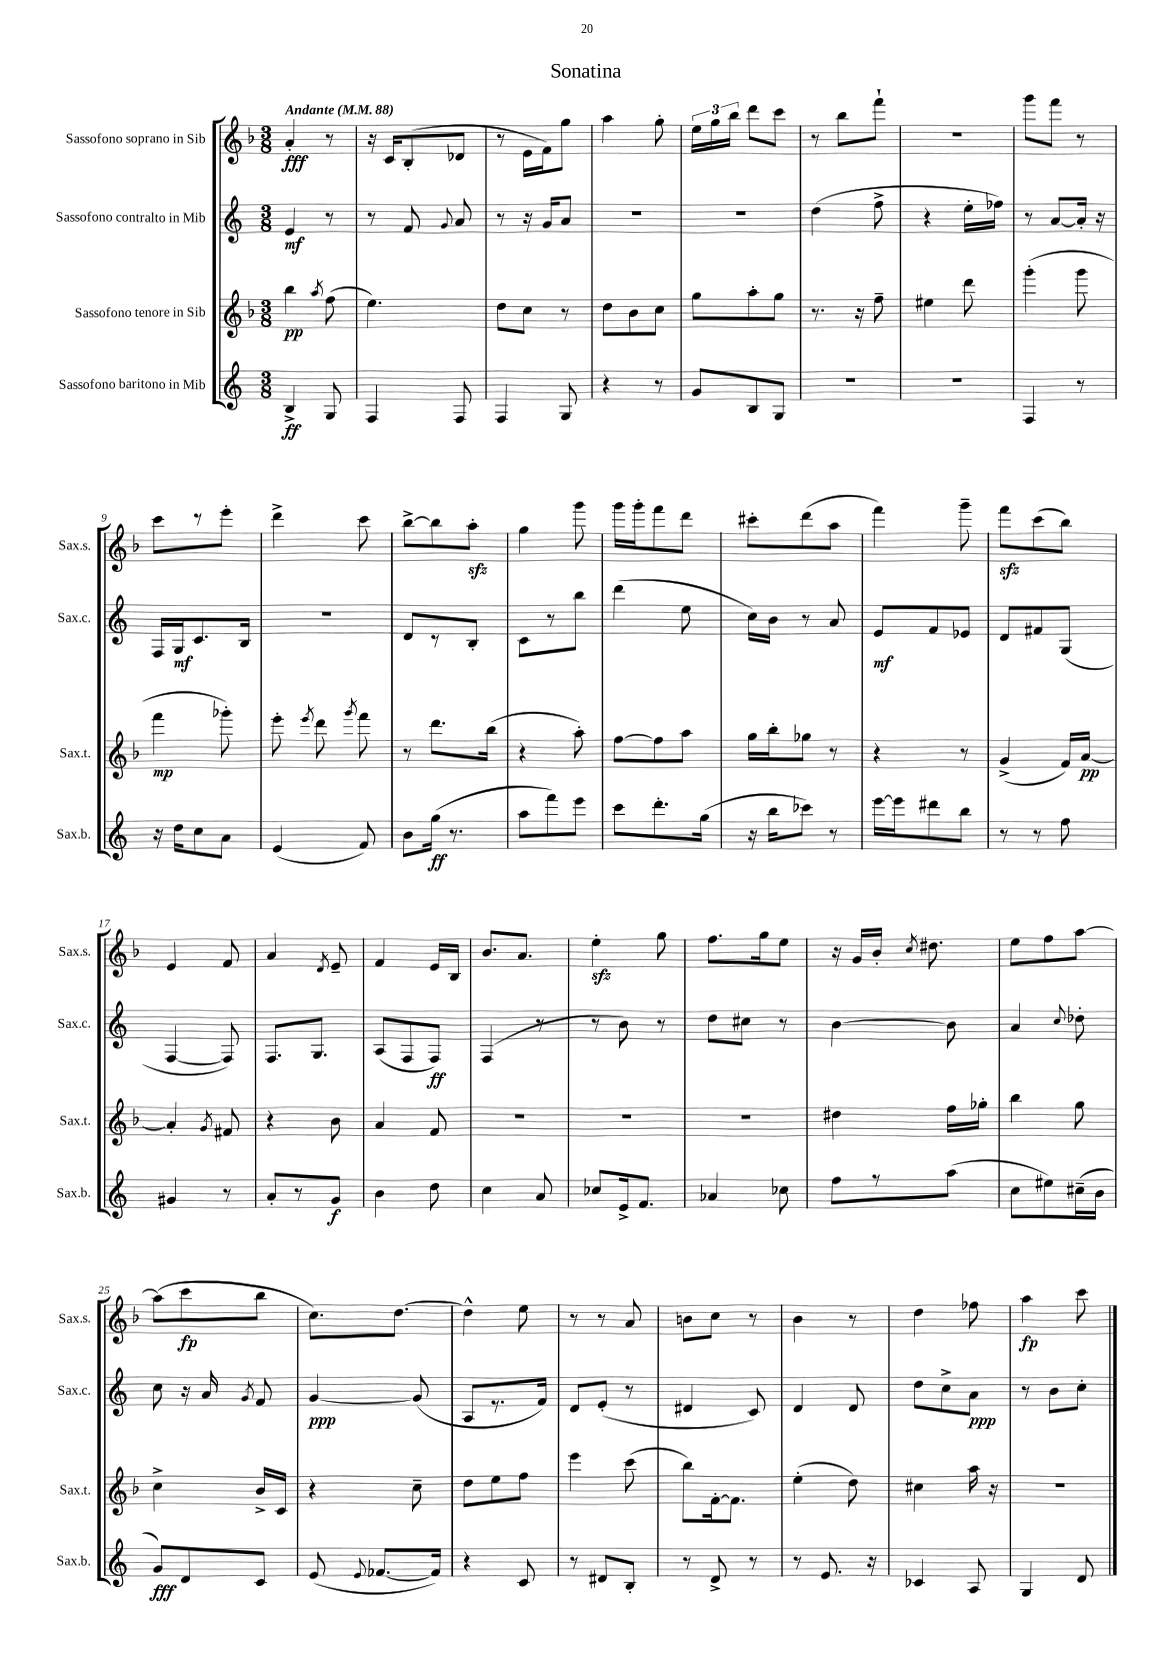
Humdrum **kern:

**kern	**kern	**kern	**kern
*staff4	*staff3	*staff2	*staff1
*clefG2	*clefG2	*clefG2	*clefG2
*k[]	*k[b-]	*k[]	*k[b-]
*M3/8	*M3/8	*M3/8	*M3/8
*MM88	*MM88	*MM88	*MM88
4B^	4bb-	4e	4a'
.	8qaa	.	.
8G	(8ff	8r	8r
=	=	=	=
4F	4.ee)	8r	16r
.	.	.	16c
.	.	8f	(8B-'
.	.	8qqg	.
8F	.	8a	8d-
=	=	=	=
4F	8dd	8r	8r
.	8cc	16r	16e
.	.	16g	16f)
8G	8r	8a	8gg
=	=	=	=
4r	8dd	4.r	4aa
.	8b-	.	.
8r	8cc	.	8gg'
=	=	=	=
8g	8gg	4.r	24ee
.	.	.	24gg
.	.	.	24bb-
8B	8aa'	.	8ddd
8G	8gg	.	8ccc
=	=	=	=
4.r	8.r	(4dd	8r
.	.	.	8bb-
.	16r	.	.
.	8ff~	8ff^	8fff`
=	=	=	=
4.r	4ee#	4r	4.r
.	8ddd	16ee'	.
.	.	16ff-)	.
=	=	=	=
4F	(4ggg'	8r	8ggg
.	.	[8a	8fff
8r	8ggg	16a']	8r
.	.	16r	.
=	=	=	=
16r	4fff	16F	8ccc
16dd	.	16G	.
8cc	.	8.c	8r
8a	8ggg-')	.	8eee'
.	.	16B	.
=	=	=	=
(4e	8eee'	4.r	4ddd^
.	8qeee	.	.
.	8ddd	.	.
.	8qggg	.	.
8f)	8fff	.	8ccc
=	=	=	=
8b	8r	8d	[8bb-^
(16gg	8.ddd	8r	8bb-]
8.r	.	.	.
.	.	8B'	8aa'
.	(16bb-	.	.
=	=	=	=
8aa	4r	8c	4gg
8fff)	.	8r	.
8eee	8aa')	8bb	8ggg
=	=	=	=
8ccc	[8ff	(4ddd	16ggg
.	.	.	16ggg'
8.ddd'	8ff]	.	8fff
.	8aa	8ee	8ddd
(16gg	.	.	.
=	=	=	=
16r	16gg	16cc)	8ccc#'
16bb	16bb-'	16b	.
8ccc-)	8gg-	8r	(8ddd
8r	8r	8a	8aa
=	=	=	=
[16eee	4r	8e	4fff)
16eee]	.	.	.
8ddd#	.	8f	.
8bb	8r	8e-	8ggg~
=	=	=	=
8r	(4g^	8d	8fff
8r	.	8f#	(8ccc
8ff	16f)	(8G	8bb-)
.	[16a	.	.
=	=	=	=
4g#	4a']	[4F	4e
.	8qg	.	.
8r	8f#	8F])	8f
=	=	=	=
8a'	4r	8.F	4a
8r	.	.	.
.	.	8.G	.
.	.	.	8qd
8g	8b-	.	8e~
=	=	=	=
4b	4a	(8A	4f
.	.	8F	.
8dd	8f	8F)	16e
.	.	.	16B-
=	=	=	=
4cc	4.r	(4F	8.b-
.	.	.	8.a
8a	.	8r	.
=	=	=	=
8cc-	4.r	8r	4ee'
16e^	.	8b)	.
8.f	.	.	.
.	.	8r	8gg
=	=	=	=
4a-	4.r	8dd	8.ff
.	.	8cc#	.
.	.	.	16gg
8cc-	.	8r	8ee
=	=	=	=
8ff	4dd#	[4b	16r
.	.	.	16g
8r	.	.	16b-'
.	.	.	8qcc
.	.	.	8.dd#
(8aa	16ff	8b]	.
.	16gg-'	.	.
=	=	=	=
8cc	4bb-	4a	8ee
8ee#)	.	.	8ff
.	.	8qqcc	.
(16cc#~	8gg	8dd-'	[8aa
16b	.	.	.
=	=	=	=
8g)	4cc^	8cc	(8aa]
8d	.	16r	8ccc
.	.	16a	.
.	.	8qg	.
8c	16b-^	8f	8bb-
.	16c	.	.
=	=	=	=
(8e	4r	[4g	8.cc)
8qqe	.	.	.
[8.f-	.	.	.
.	.	.	[8.dd
.	8cc~	(8g]	.
16f-])	.	.	.
=	=	=	=
4r	8dd	8A	4dd^^]
.	8ee	8.r	.
8c	8ff	.	8ee
.	.	16f)	.
=	=	=	=
8r	4eee	8d	8r
8d#	.	(8e'	8r
8B'	(8ccc	8r	8a
=	=	=	=
8r	8bb-)	4d#	8b
8d^	[16f'	.	8cc
.	8.f]	.	.
8r	.	8c)	8r
=	=	=	=
8r	(4ee'	4d	4b-
8.e	.	.	.
.	8dd)	8d	8r
16r	.	.	.
=	=	=	=
4c-	4cc#	8dd	4dd
.	.	8cc^	.
8A	16aa	8a	8ff-
.	16r	.	.
=	=	=	=
4G	4.r	8r	4aa
.	.	8b	.
8d	.	8cc'	8ccc
==	==	==	==
*-	*-	*-	*-
